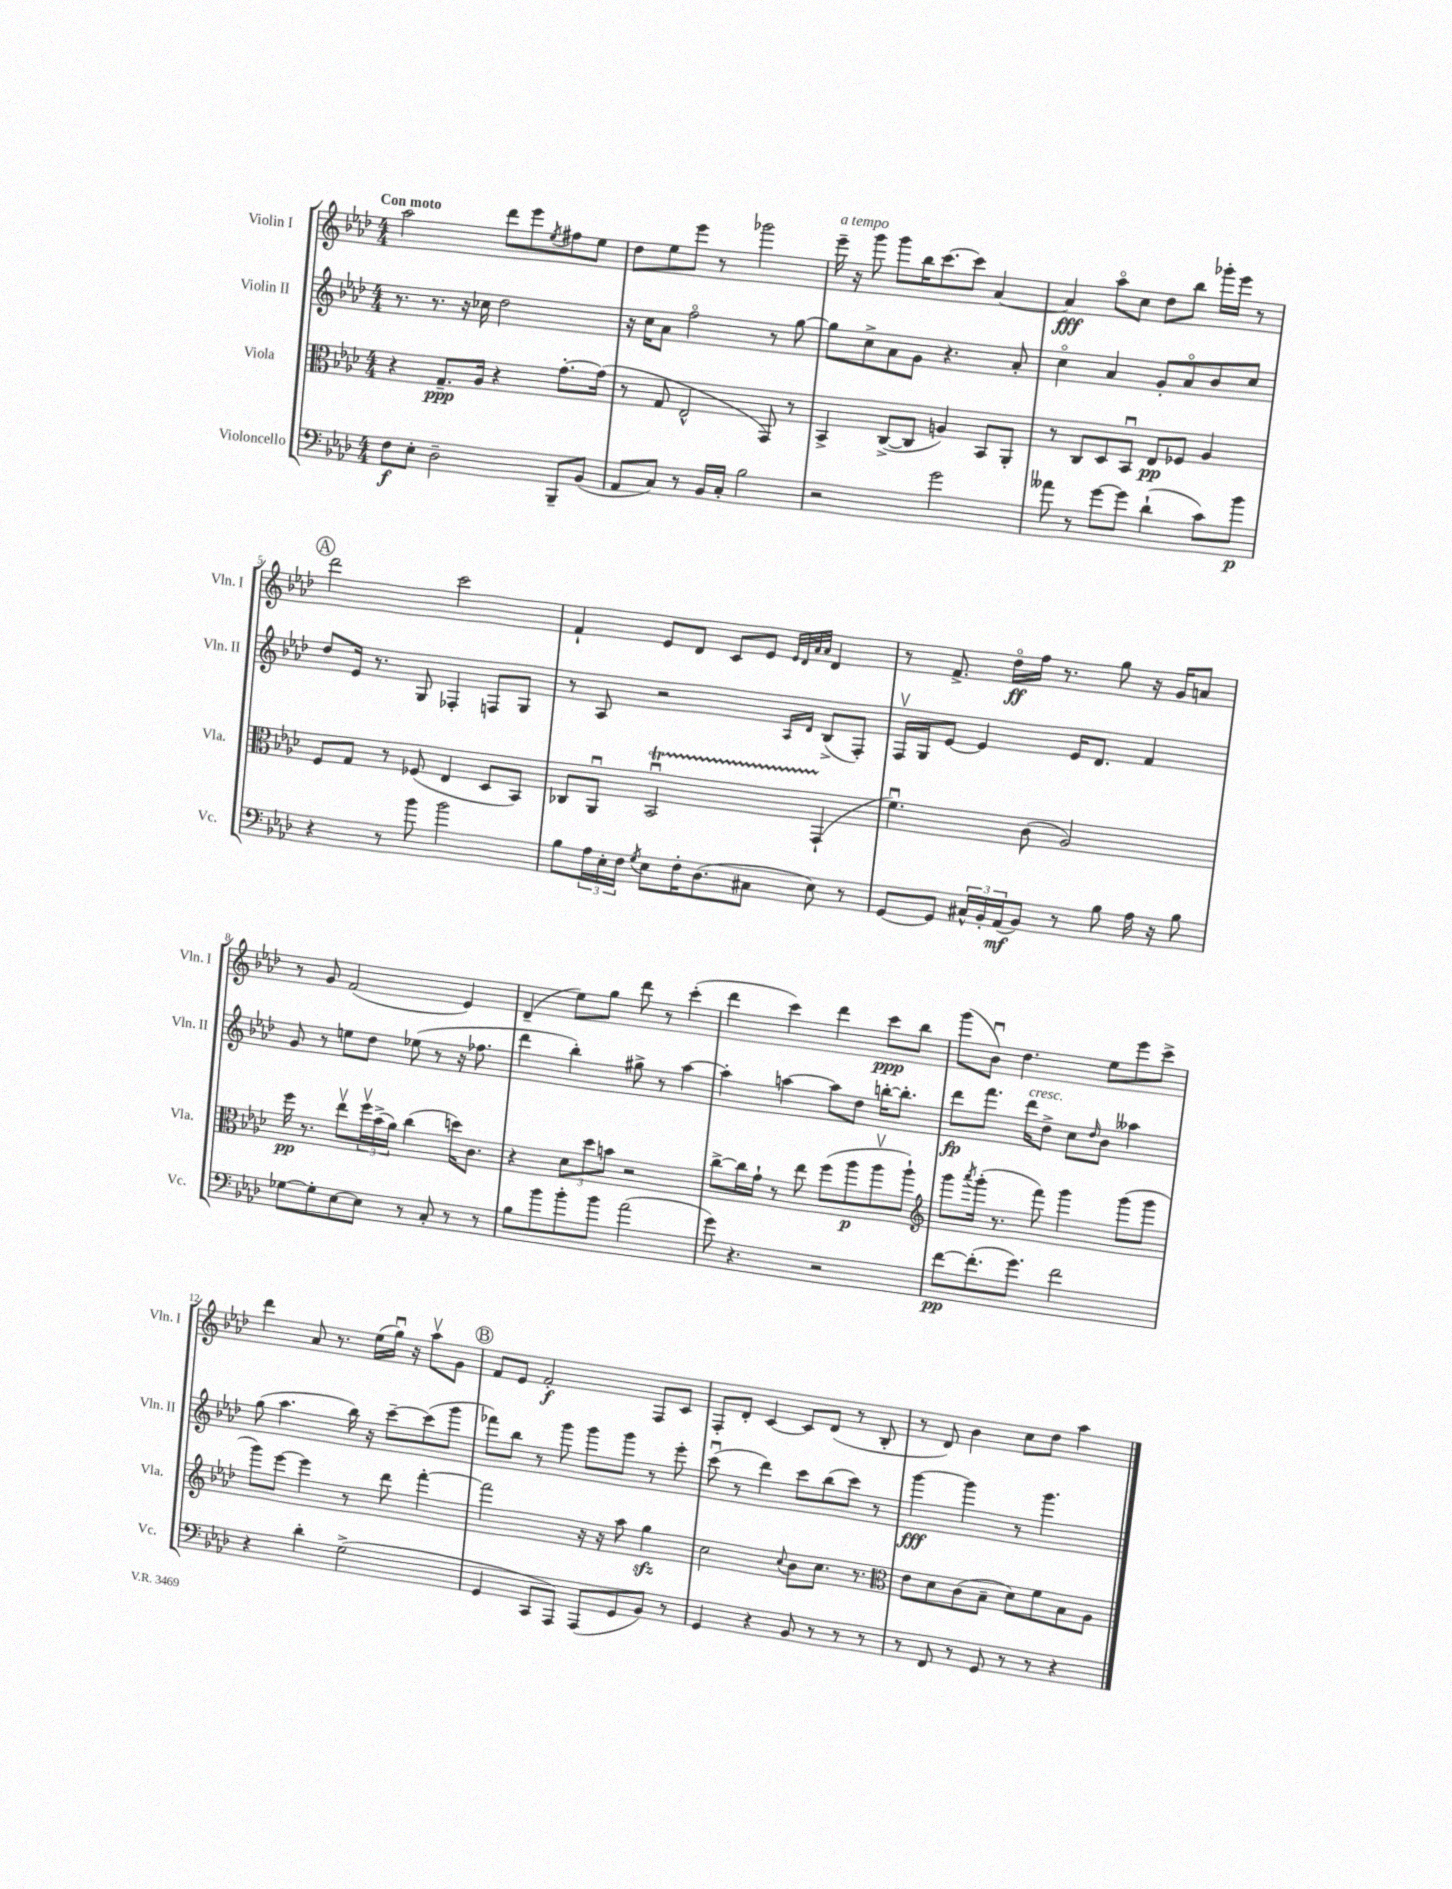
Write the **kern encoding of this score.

**kern	**kern	**kern	**kern
*staff4	*staff3	*staff2	*staff1
*clefF4	*clefC3	*clefG2	*clefG2
*k[b-e-a-d-]	*k[b-e-a-d-]	*k[b-e-a-d-]	*k[b-e-a-d-]
*M4/4	*M4/4	*M4/4	*M4/4
8F	4r	8.r	2aa-
8E-'	.	.	.
.	.	8.r	.
2D-~	8.G~	.	.
.	.	16r	.
.	16A-	16cc-	.
.	4r	2dd-	8ddd-
.	.	.	8eee-
.	.	.	8qee-
8BBB-~	[8.g'	.	8ff#
(8BB-	.	.	8ee-
.	(16g]	.	.
=	=	=	=
8AA-	8r	16r	8dd-
.	.	16cc	.
8C)	8G	8a-	8ee-
8r	2E-^^	2ffo	8eee-
16BB-	.	.	8r
16C'	.	.	.
2B-	.	.	2ggg-
.	8GG)	8r	.
.	8r	[8gg	.
=	=	=	=
2r	4BB-^	8gg]	16eee-~
.	.	.	16r
.	.	8cc^	8ggg
.	([8C^	8a-	8ggg
.	8C]	8g	16bb-
.	.	.	[8.ccc
2g	4A)	4.r	.
.	.	.	8ccc]
.	8BB-	.	[4a-
.	8AA-'	8a-'	.
=	=	=	=
8a--	8r	4cco	4a-]
8r	8C	.	.
[8g	8D-	4a-	8aa-o
8g]	8BB-u	.	8cc
(4d-`	8E-	8g'	8dd-
.	8F-	8a-o	8bb-
8c)	4A-	8b-	16ggg-'
.	.	.	16eee-
8b-	.	8cc	8r
=	=	=	=
4r	8F	8dd-	2ddd-
.	8G	16e-	.
.	.	8.r	.
8r	8r	.	.
8b-	(8F-	8G	.
2b-	4E-	4F-'	2ccc
.	8D-	8F	.
.	8BB-)	8G	.
=	=	=	=
8B-	8C-	8r	4f`
24A-	8AA-u	8A-	.
24E-'	.	.	.
24F	.	.	.
8qG	.	.	.
8E-	2BB-u	2r	8e-
16F'	.	.	8d-
(8.D-	.	.	.
.	.	.	8c
8C#	.	.	8e-
.	.	.	32qqe-
.	.	.	32qqd-
.	.	16qqA-	32qqa-
.	.	16qqd-	32qqa-
8E-)	(4GG`	(8B-^	4d-
8r	.	8F')	.
=	=	=	=
[8GG	4.fu)	16Fv	8r
.	.	16G	.
8GG]	.	[8e-	8.f^
24C#^^	.	4e-]	.
24BB-'	.	.	.
.	.	.	16dd-o
(24AA-	.	.	.
8BB-)	(8c	.	16ff
.	.	.	8.r
8r	2A-)	16e-	.
.	.	8.d-	.
8B-	.	.	8gg
16A-	.	4f	16r
16r	.	.	16g
8B-	.	.	8a
=	=	=	=
[8G-	16ff	8g	8r
.	8.r	.	.
8G-']	.	8r	8g
[8E-	8ee-v	8ee	(2f
8E-]	24ffv	8dd-	.
.	(24b-^	.	.
.	24a-)	.	.
8r	(4cc	(8ee-	.
8C'	.	8r	.
8r	16dd)	16r	4e-)
.	8.c	8.ff-	.
8r	.	.	.
=	=	=	=
8B-	4r	4ddd-	(4d-~
8b-	.	.	.
8b-'	12d-	4bb-')	8ee-)
.	12dd-	.	.
8b-	.	.	8gg
.	12b	.	.
(2a-	2r	8gg#^	8ddd-
.	.	8r	8r
.	.	[4aa-	(4ccc'
=	=	=	=
8g)	[8cc^	4aa-']	4ddd-
4.r	16cc]	.	.
.	16g`	.	.
.	8r	[4aa	4ccc)
.	8ee-	.	.
2r	(8ff	8aa]	4ddd-
.	8aa-	8dd-	.
.	8aa-v	[16bb'	8ccc
.	.	8.bb']	.
.	8aa-`)	.	8bb-
=	=	=	=
*	*clefG2	*	*
[8f	8ggg	8ddd-	(8ggg
.	8qaaa-	.	.
(8.f']	(16ggg'	8.fff	8b-u)
.	8.r	.	.
.	.	.	4.dd-
8.g)	.	16ddd-	.
.	8fff)	8dd-^	.
2f	4ggg	8cc	.
.	.	16qqdd-	.
.	.	8b-	8ee-
.	(8ggg	4aa--	8eee-
.	8ggg	.	8ccc^
=	=	=	=
4r	8ggg)	(8gg	4ddd-
.	[8eee-	4.aa-	.
4d-'	4eee-]	.	8a-
.	.	.	8.r
(2G^	8r	16bb-)	.
.	.	16r	(16ee-
.	8ddd-	[8ccc~	16ggu)
.	.	.	16r
.	[4fff'	(8ccc]	8aa-v
.	.	8ggg	8g
=	=	=	=
4GG	2fff]	8fff-)	8f
.	.	8bb-	8e-
8CC	.	8r	2f'
8AAA-)	.	8ggg	.
(8AAA-	16r	8ggg	.
.	16r	.	.
8GG	8aa-	8ggg	.
8BB-)	4gg	8r	8F
8r	.	8eee-'	8c
=	=	=	=
4GG	2cc	(8cccu	8F'
.	.	8r	8d-'
4r	.	4ddd-)	[4c
.	8qqcc	.	.
8BB-	8b-	8ccc	8c]
8r	8.cc	(8bb-	(8d-
8r	.	8ccc)	8r
.	8.r	.	.
8r	.	8r	8B-'
=	=	=	=
*	*clefC3	*	*
8r	8e-	[4ggg	8r
8FF	8d-	.	8d-)
8r	(8c	4ggg]	4b-
8GG	8B-~	.	.
8r	8d-)	8r	8cc
8r	8f	4.ggg	8dd-
4r	8B-	.	4aa-
.	8A-	.	.
==	==	==	==
*-	*-	*-	*-
